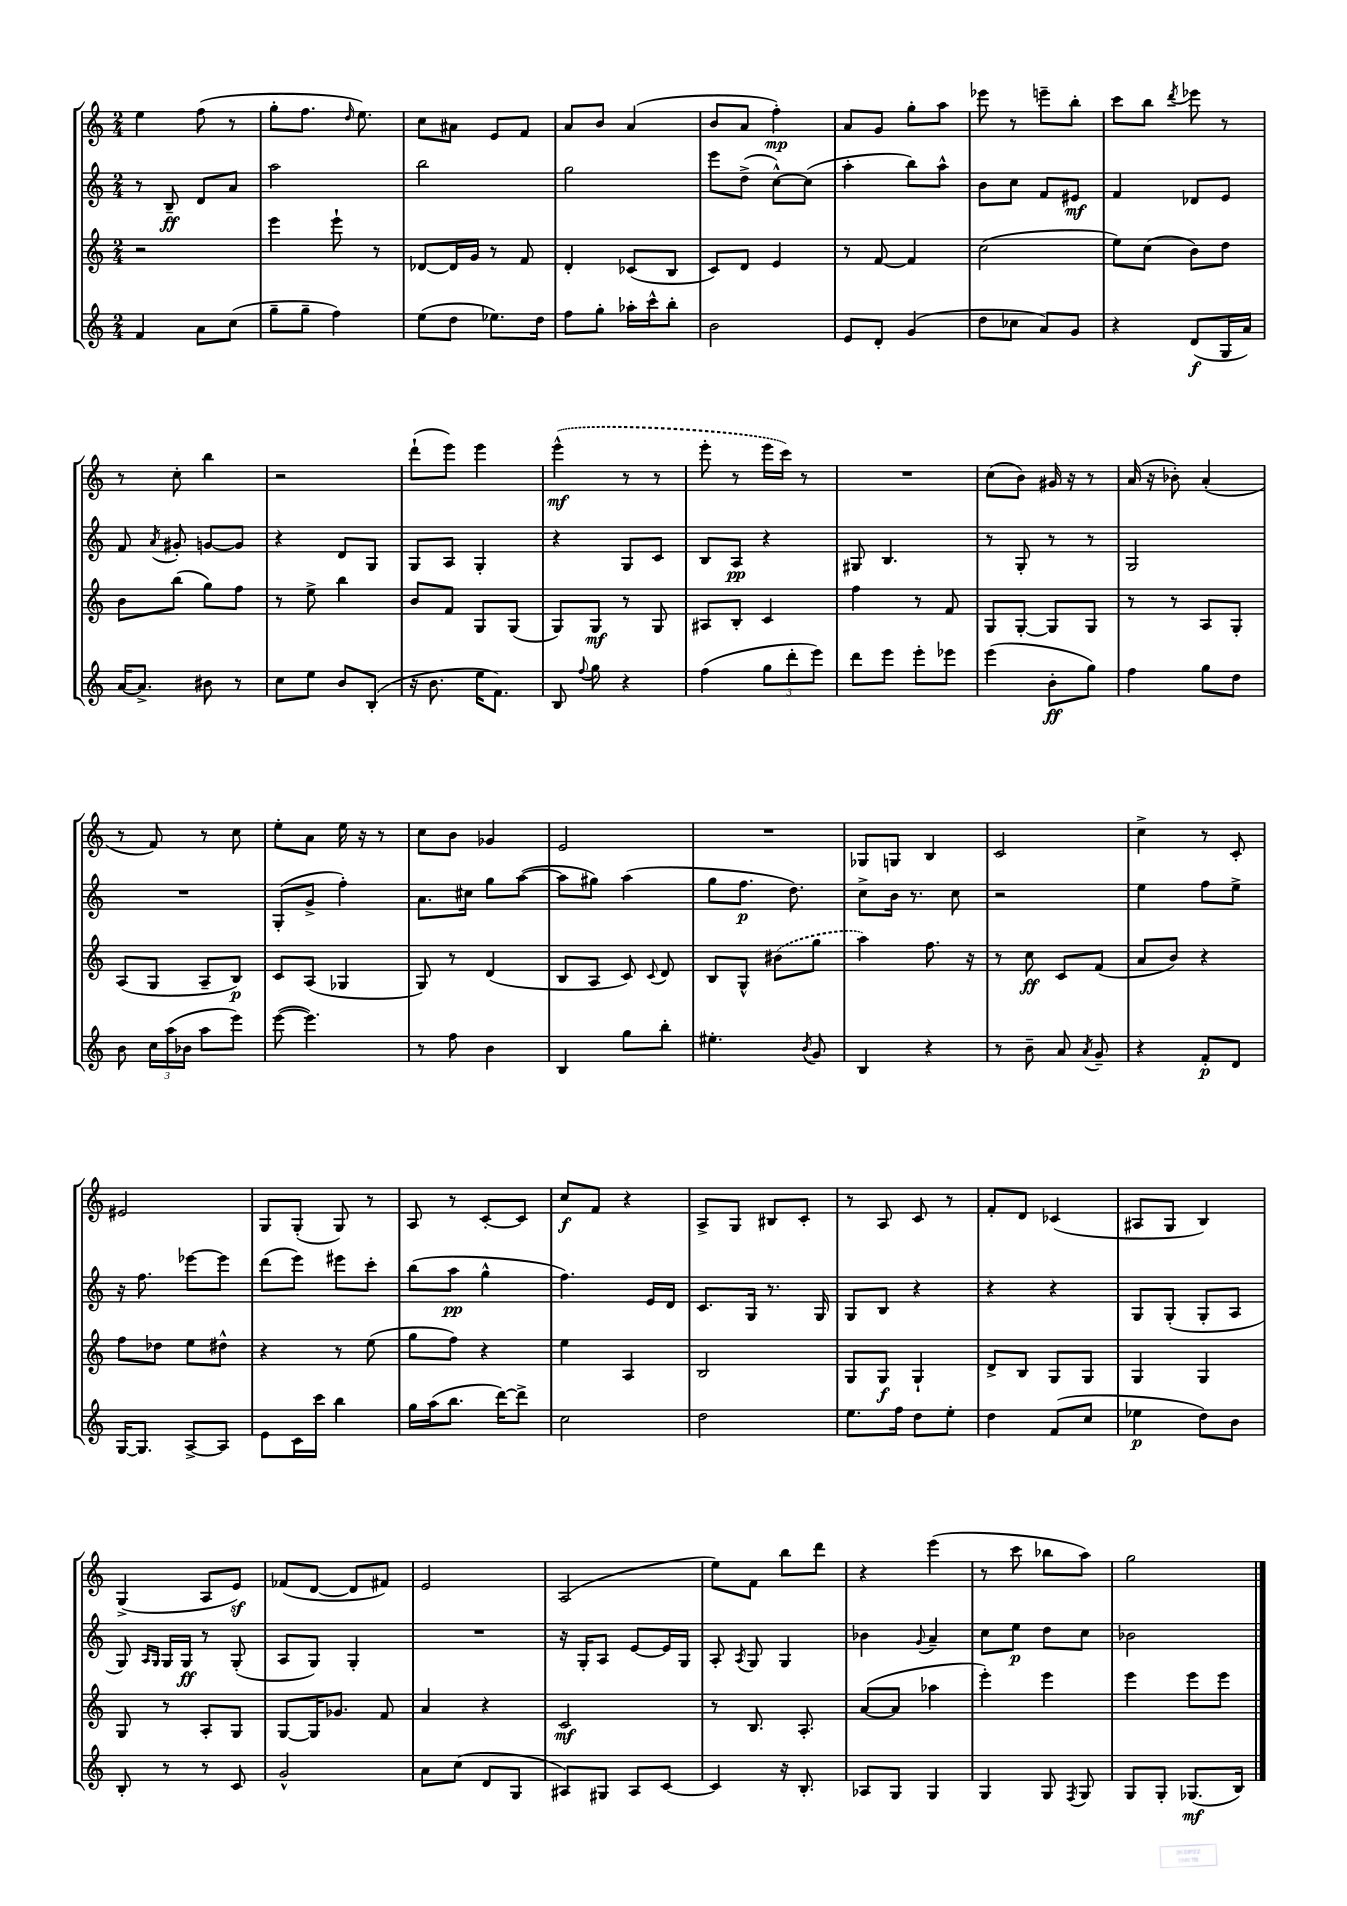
<<
\new StaffGroup <<
\new Staff = "s0" {
    \clef treble \key c \major \numericTimeSignature \time 2/4
    \autoBeamOff e''4 f''8( r8 |
    g''8[-. f''8.] \grace { d''16 } e''8.) |
    c''8[ ais'8] e'8[ f'8] |
    a'8[ b'8] a'4( |
    b'8[ a'8] f''4-.\mp) |
    a'8[ g'8] g''8[-. a''8] |
    ees'''8 r8 e'''8[-- b''8]-. |
    c'''8[ b''8] \acciaccatura { d'''8 } ees'''8 r8 |
    r8 c''8-. b''4 |
    r2 |
    d'''8[-!( e'''8]) e'''4 |
    \once \slurDashed e'''4-^\mf( r8 r8 |
    e'''8-. r8 e'''16[ c'''16]) r8 |
    R2 |
    c''8[( b'8]) gis'16 r16 r8 |
    a'16( r16 bes'8-.) a'4-.( |
    r8 f'8) r8 c''8 |
    e''8[-. a'8] e''16 r16 r8 |
    c''8[ b'8] ges'4 |
    e'2 |
    R2 |
    ges8[ g8] b4 |
    c'2 |
    c''4-> r8 c'8-. |
    eis'2 |
    g8[ g8]-.( g8) r8 |
    a8 r8 c'8[~-. c'8] |
    c''8[\f f'8] r4 |
    a8[-> g8] bis8[ c'8]-. |
    r8 a8 c'8 r8 |
    f'8[-. d'8] ces'4( |
    ais8[ g8] b4) |
    g4->( a8[ e'8]\sf) |
    fes'8[( d'8]~ d'8[ fis'8]) |
    e'2 |
    a2( |
    e''8[) f'8] b''8[ d'''8] |
    r4 e'''4( |
    r8 c'''8 bes''8[ a''8]) |
    g''2 \bar "|." |
}
\new Staff = "s1" {
    \clef treble \key c \major \numericTimeSignature \time 2/4
    \autoBeamOff r8 b8--\ff d'8[ a'8] |
    a''2 |
    b''2 |
    g''2 |
    e'''8[ d''8]->( c''8[~-^) c''8]( |
    a''4-. b''8[) a''8]-^ |
    b'8[ c''8] f'8[ eis'8]\mf |
    f'4 des'8[ e'8] |
    f'8 \acciaccatura { a'8 } gis'8-. g'8[~ g'8] |
    r4 d'8[ g8] |
    g8[ a8] g4-. |
    r4 g8[ c'8] |
    b8[ a8]\pp r4 |
    gis8 b4. |
    r8 g8-. r8 r8 |
    g2 |
    R2 |
    g8[-.( g'8]-> f''4-.) |
    a'8.[ cis''16] g''8[ a''8]~( |
    a''8[ gis''8]) a''4( |
    g''8[ f''8.]\p d''8.) |
    c''8[-> b'16] r8. c''8 |
    r2 |
    e''4 f''8[ e''8]-> |
    r16 f''8. ees'''8[~ ees'''8] |
    d'''8[( e'''8]) eis'''8[ c'''8]-. |
    b''8[( a''8]\pp g''4-^ |
    f''4.) e'16[ d'16] |
    c'8.[ g16] r8. g16 |
    g8[ b8] r4 |
    r4 r4 |
    g8[ g8]-.( g8[-. a8] |
    g8) \grace { a16[ g16] } g16[ g16]\ff r8 g8-.( |
    a8[ g8]) g4-. |
    R2 |
    r16 g16[-. a8] e'8[~ e'16 g16] |
    a8-. \acciaccatura { a8 } g8 g4 |
    bes'4 \appoggiatura { g'8 } a'4-- |
    c''8[ e''8]\p d''8[ c''8] |
    bes'2 \bar "|." |
}
\new Staff = "s2" {
    \clef treble \key c \major \numericTimeSignature \time 2/4
    \autoBeamOff r2 |
    e'''4 e'''8-! r8 |
    des'8[~ des'16 g'16] r8 f'8 |
    d'4-. ces'8[( b8] |
    c'8[) d'8] e'4 |
    r8 f'8~ f'4 |
    c''2( |
    e''8[) c''8]( b'8[) d''8] |
    b'8[ b''8]( g''8[) f''8] |
    r8 e''8-> b''4 |
    b'8[ f'8] g8[ g8]( |
    g8[) g8]\mf r8 g8 |
    ais8[ b8]-. c'4 |
    f''4 r8 f'8 |
    g8[ g8]~-. g8[ g8] |
    r8 r8 a8[ g8]-. |
    a8[( g8] a8[-- b8]\p) |
    c'8[ a8]( ges4 |
    g8) r8 d'4( |
    b8[ a8] c'8) \appoggiatura { c'8 } d'8 |
    b8[ g8]-^ \once \slurDashed bis'8[( g''8] |
    a''4) f''8. r16 |
    r8 c''8\ff c'8[ f'8]( |
    a'8[ b'8]) r4 |
    f''8[ des''8] e''8[ dis''8]-^ |
    r4 r8 e''8( |
    g''8[ f''8]) r4 |
    e''4 a4 |
    b2 |
    g8[ g8]\f g4-! |
    d'8[-> b8] g8[ g8] |
    g4 g4 |
    g8 r8 a8[-. g8] |
    g8[~ g16 ges'8.] f'8 |
    a'4 r4 |
    c'2\mf |
    r8 b8. a8.-. |
    a'8[~( a'8] aes''4 |
    e'''4-.) e'''4 |
    e'''4 e'''8[ e'''8] \bar "|." |
}
\new Staff = "s3" {
    \clef treble \key c \major \numericTimeSignature \time 2/4
    \autoBeamOff f'4 a'8[ c''8]( |
    g''8[-- g''8]-- f''4) |
    e''8[( d''8] ees''8.[) d''16] |
    f''8[ g''8]-. aes''16[-. c'''16-^ b''8]-. |
    b'2 |
    e'8[ d'8]-. g'4( |
    d''8[ ces''8] a'8[) g'8] |
    r4 d'8[\f( g16 a'16]) |
    a'16[~ a'8.]-> bis'8 r8 |
    c''8[ e''8] b'8[ b8]-.( |
    r16 b'8. e''16[ f'8.]) |
    b8 \appoggiatura { f''8 } g''8 r4 |
    f''4( \tuplet 3/2 { g''8[ d'''8-. e'''8]) } |
    d'''8[ e'''8] e'''8[-. ees'''8] |
    e'''4( b'8[-.\ff g''8]) |
    f''4 g''8[ d''8] |
    b'8 \tuplet 3/2 { c''16[ a''16( bes'16] } a''8[ e'''8]) |
    e'''8~( e'''4.) |
    r8 f''8 b'4 |
    b4 g''8[ b''8]-. |
    eis''4.-. \acciaccatura { b'8 } g'8 |
    b4 r4 |
    r8 b'8-- a'8 \acciaccatura { a'8 } g'8-- |
    r4 f'8[-.\p d'8] |
    g16[~ g8.] a8[~-> a8] |
    e'8[ c'16 c'''16] b''4 |
    g''16[ a''16( b''8.] d'''16[~) d'''8]-> |
    c''2 |
    d''2 |
    e''8.[ f''16] d''8[ e''8]-. |
    d''4 f'8[( c''8] |
    ees''4\p d''8[) b'8] |
    b8-. r8 r8 c'8 |
    g'2-^ |
    a'8[ c''8]( d'8[ g8] |
    ais8[) gis8] ais8[ c'8]~ |
    c'4 r16 b8.-. |
    aes8[ g8] g4 |
    g4 g8 \acciaccatura { f8 } g8 |
    g8[ g8]-. ges8.[\mf( b16]) \bar "|." |
}
>>
>>
\layout { \context { \Score \remove "Bar_number_engraver" } }
